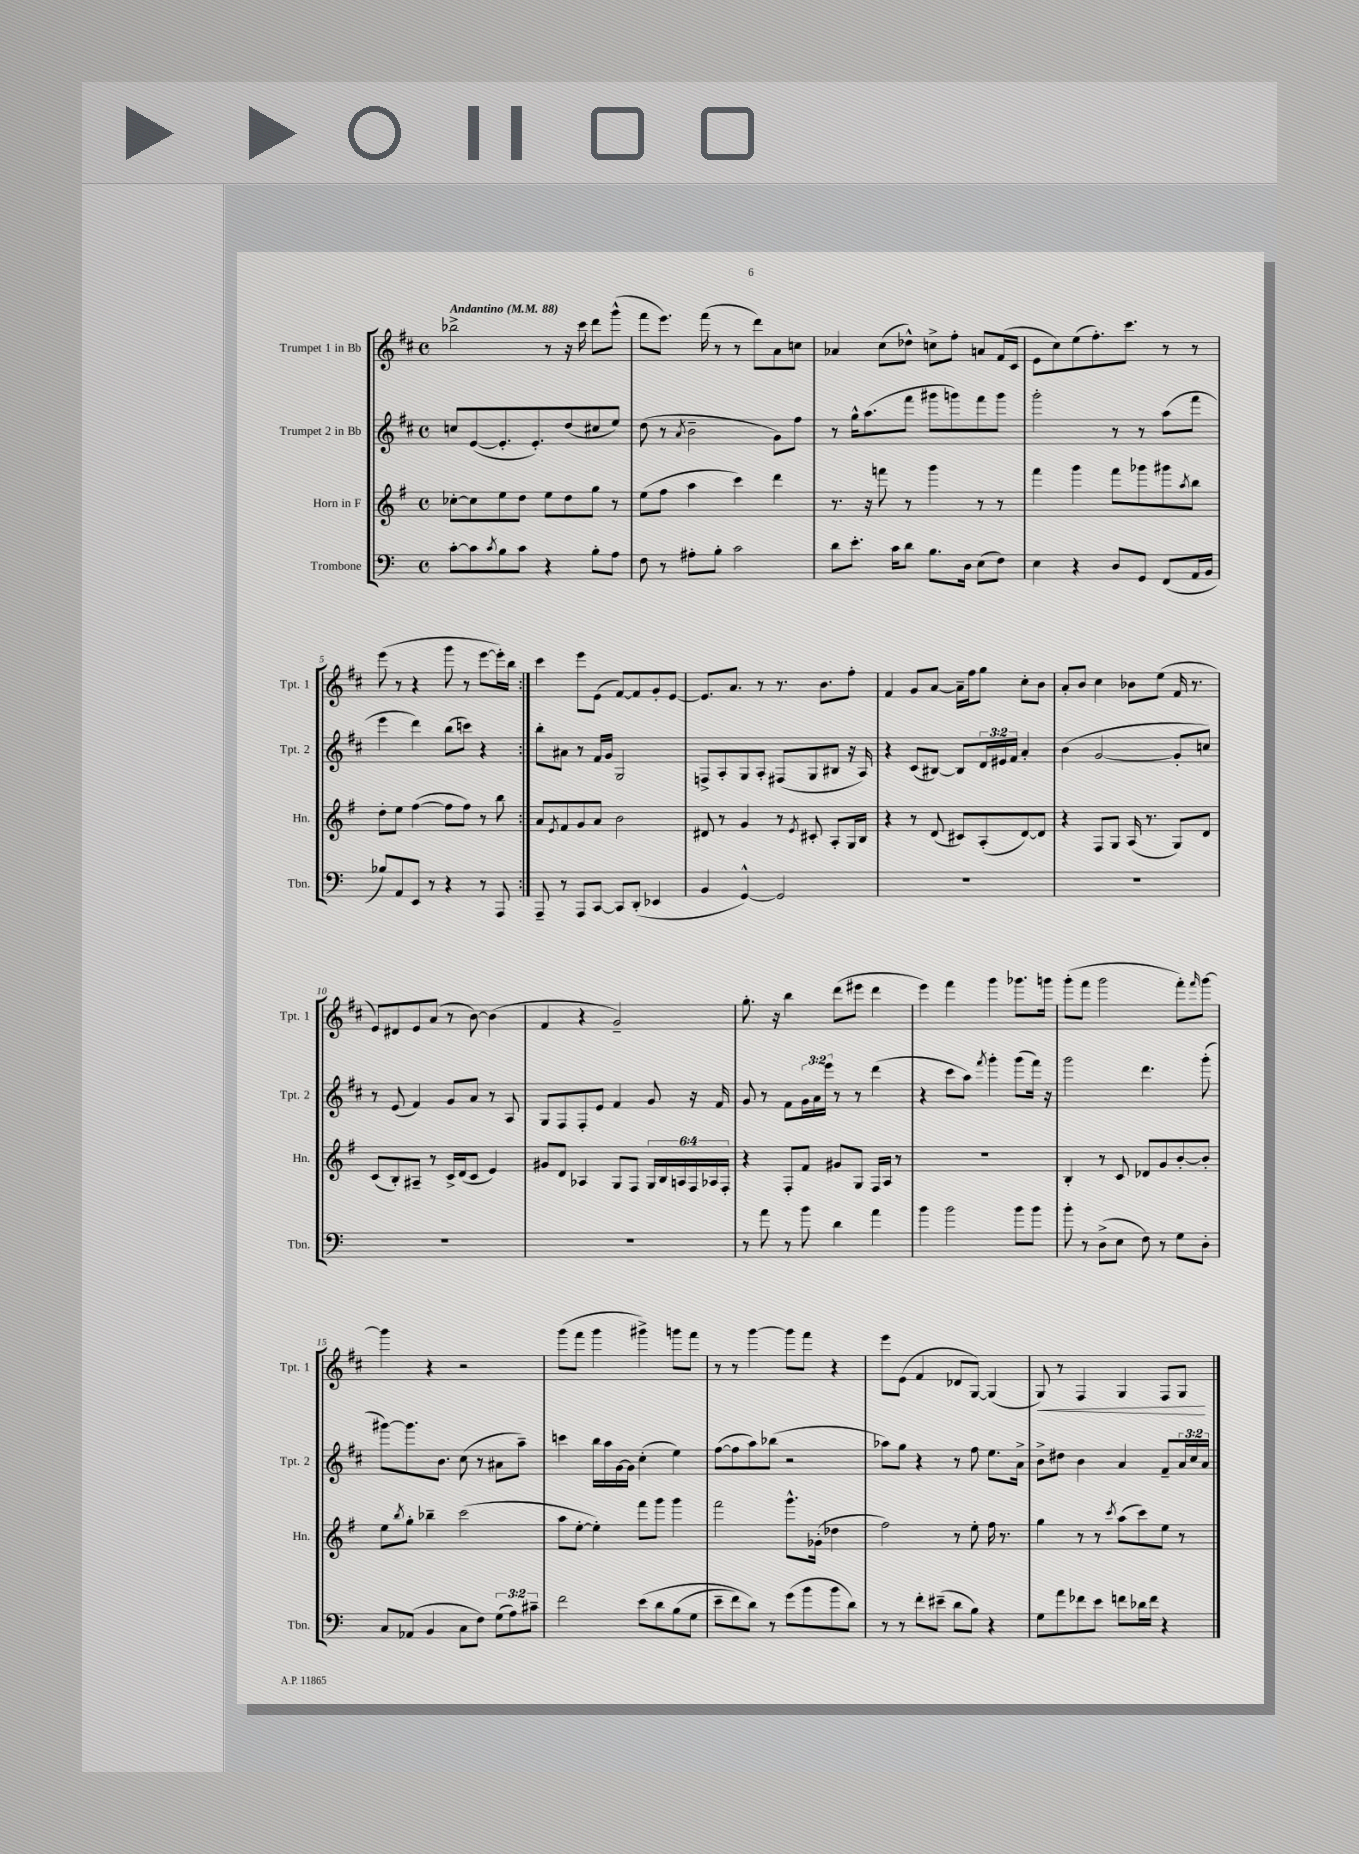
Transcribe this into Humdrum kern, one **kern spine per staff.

**kern	**kern	**kern	**kern
*staff4	*staff3	*staff2	*staff1
*clefF4	*clefG2	*clefG2	*clefG2
*k[]	*k[f#]	*k[f#c#]	*k[f#c#]
*M4/4	*M4/4	*M4/4	*M4/4
*met(c)	*met(c)	*met(c)	*met(c)
*MM88	*MM88	*MM88	*MM88
[8c'	[8cc-'	8cc	2bb-^
8c]	8cc-]	([8e	.
8qc	.	.	.
8B	8ee	8.e']	.
8c	8dd	.	.
.	.	8.e')	.
4r	8ee	.	8r
.	8dd	(8dd	16r
.	.	.	16ccc#
8B'	8gg	8cc#	8ddd
8A	8r	8ee)	(8ggg^^
=	=	=	=
8F	(8ee	(8dd	8fff#
8r	8ff#	8r	8.eee)
.	.	8qa	.
8A#'	4aa	2b~	.
.	.	.	(16fff#
8B'	.	.	8r
2c	4ccc)	.	8r
.	.	.	8ddd)
.	4ddd	8g)	8a
.	.	8ff#	8cc
=	=	=	=
8d	8.r	8r	4a-
8.e'	.	16gg^^	.
.	16r	(8.aa	.
.	8fff	.	(8cc#
16c	.	.	.
8d	8r	8fff#	8dd-^^)
8.B	4ggg	8ggg#	8cc^
.	.	8ggg)	8ff#'
16D	.	.	.
(8E	8r	8fff#	8a
8F)	8r	8ggg	(16f#
.	.	.	16c#
=	=	=	=
4E	4fff#	2ggg'	8e
.	.	.	8cc#)
4r	4ggg	.	(8ee
.	.	.	8.ff#')
8D	8fff#	8r	.
.	.	.	8.ccc#
8GG	8ggg-	8r	.
(8FF	8ggg#	(8aa	8r
.	8qaa	.	.
16AA	8bb	8fff#	8r
16BB	.	.	.
=	=	=	=
8B-)	8dd'	4eee	(8eee
8AA	8ee	.	8r
8EE	([4ff#	4ddd)	4r
8r	.	.	.
4r	8ff#]	(8bb	8ggg
.	8ff#)	8ccc)	8r
8r	8r	4r	[8eee
8AAA	8bb	.	16eee'])
.	.	.	16bb
=:|!	=:|!	=:|!	=:|!
8AAA~	8a	8bb'	4ccc#
.	8qe	.	.
8r	8f#	8a#	.
8AAA	8g	8r	8eee
[8CC	8a	16f#	(8e
.	.	16g	.
8CC]	2b	2G	[8f#)
(8DD'	.	.	8f#]
4EE-	.	.	8g'
.	.	.	[8e
=	=	=	=
4BB	8d#	8F^	8.e]
.	8r	8A'	.
.	.	.	8.a
[4GG^^)	4g	8G	.
.	.	8A'	8r
2GG]	8r	(8F#	8.r
.	8qe	.	.
.	8c#'	8G	.
.	.	.	8.b
.	8A'	8B#	.
.	16G	16r	8ff#'
.	16B	16A)	.
=	=	=	=
1r	4r	4r	4f#
.	8r	(8c#	8g
.	(8d	[8B#)	[8a
.	8c#)	8B#]	16a~]
.	.	.	16ff#
.	(8A'	24d	8gg
.	.	24e#	.
.	.	24f#	.
.	[8d)	4a'	8cc#'
.	8d]	.	8b
=	=	=	=
1r	4r	(4b	8a'
.	.	.	8b
.	8F#	[2g	4cc#
.	8G	.	.
.	(16A	.	8b-
.	8.r	.	.
.	.	.	(8ee
.	8G)	8g']	16f#
.	.	.	8.r
.	8d	8cc)	.
=	=	=	=
1r	(8c	8r	8e)
.	8B')	(8e	8d#
.	8A#~	4f#)	8e
.	8r	.	(8a
.	16c^	8g	8r
.	(16d	.	.
.	8c	8a	[8b)
.	4e)	8r	(4b]
.	.	8A	.
=	=	=	=
1r	8g#	8G	4f#
.	8d	8F#	.
.	4A-	8F#'	4r
.	.	8e	.
.	8G	4f#	2g~)
.	8F#	.	.
.	24G	8g	.
.	24B	.	.
.	24A	.	.
.	24F#	16r	.
.	24A-	.	.
.	.	16f#	.
.	24F#'	.	.
=	=	=	=
8r	4r	8g	8.gg'
8a	.	8r	.
.	.	.	16r
8r	8F#'	8f#	4bb
8b	8f#	24g	.
.	.	24a	.
.	.	24eee	.
4d	8g#	8r	(8ddd
.	8G	8r	8eee#
4a	16F#	(4ddd	4ddd
.	16A	.	.
.	8r	.	.
=	=	=	=
4b	1r	4r	4eee)
2b	.	8ccc#	4fff#
.	.	8aa)	.
.	.	8qfff#	.
.	.	4ggg'	4ggg
8b	.	(8ggg	8.ggg-
8b	.	16fff#)	.
.	.	16r	16ggg
=	=	=	=
8b'	4B'	2ggg	(8ggg'
8r	.	.	8fff#
(8D^	8r	.	2ggg
8E	8c	.	.
8F)	8d-	4.ddd	.
8r	8g	.	.
8G	[8b'	.	8fff#')
.	.	.	16qqfff#
8D'	8b']	(8ggg'	[8ggg
=	=	=	=
8C	8ee	[8ggg#)	4ggg]
.	8qbb	.	.
(8AA-	8gg'	8.ggg#]	.
4BB	4bb-~	.	4r
.	.	8.b	.
8C	(2ccc	(8cc#	2r
8F)	.	8r	.
(12G	.	8a#	.
12A)	.	.	.
.	.	8aa~)	.
12c#~	.	.	.
=	=	=	=
2f	8aa	4ccc	(8ggg
.	[8ee'	.	8fff#
.	4ee'])	16bb	4ggg
.	.	16aa	.
.	.	[16g	.
.	.	16g]	.
&(8e	8fff#	(4cc#'	4ggg#^)
8d	8ggg	.	.
(8B	4ggg	4ee)	8ggg
8G	.	.	8fff#
=	=	=	=
8e~	2fff#	([8ff#	8r
8f)	.	8ff#]	8r
8d&)	.	8aa)	[4ggg
8r	.	(8bb-	.
(8g	8.ggg^^	2r	8ggg]
8b	.	.	8fff#
.	(16g-'	.	.
8b	4dd-	.	4r
8d)	.	.	.
=	=	=	=
8r	2ff#)	8aa-)	8eee
8r	.	8gg	(8e
8f'	.	4r	4f#
(8e#~	.	.	.
8d	8r	8r	8d-
8B)	8ee'	8ff#	[8G)
4r	16ff#	8.ee	(4G]
.	8.r	.	.
.	.	16a^	.
=	=	=	=
8G	4gg	8b^	8G)
8a	.	8dd#	8r
8f-	8r	4b	4F#
8e	8r	.	.
.	8qccc	.	.
8f	(8aa	4a	4G
16d-	8ccc)	.	.
16f	.	.	.
4r	8ee	8f#~	8F#
.	8r	24a	8G
.	.	24cc#	.
.	.	24a	.
==	==	==	==
*-	*-	*-	*-
